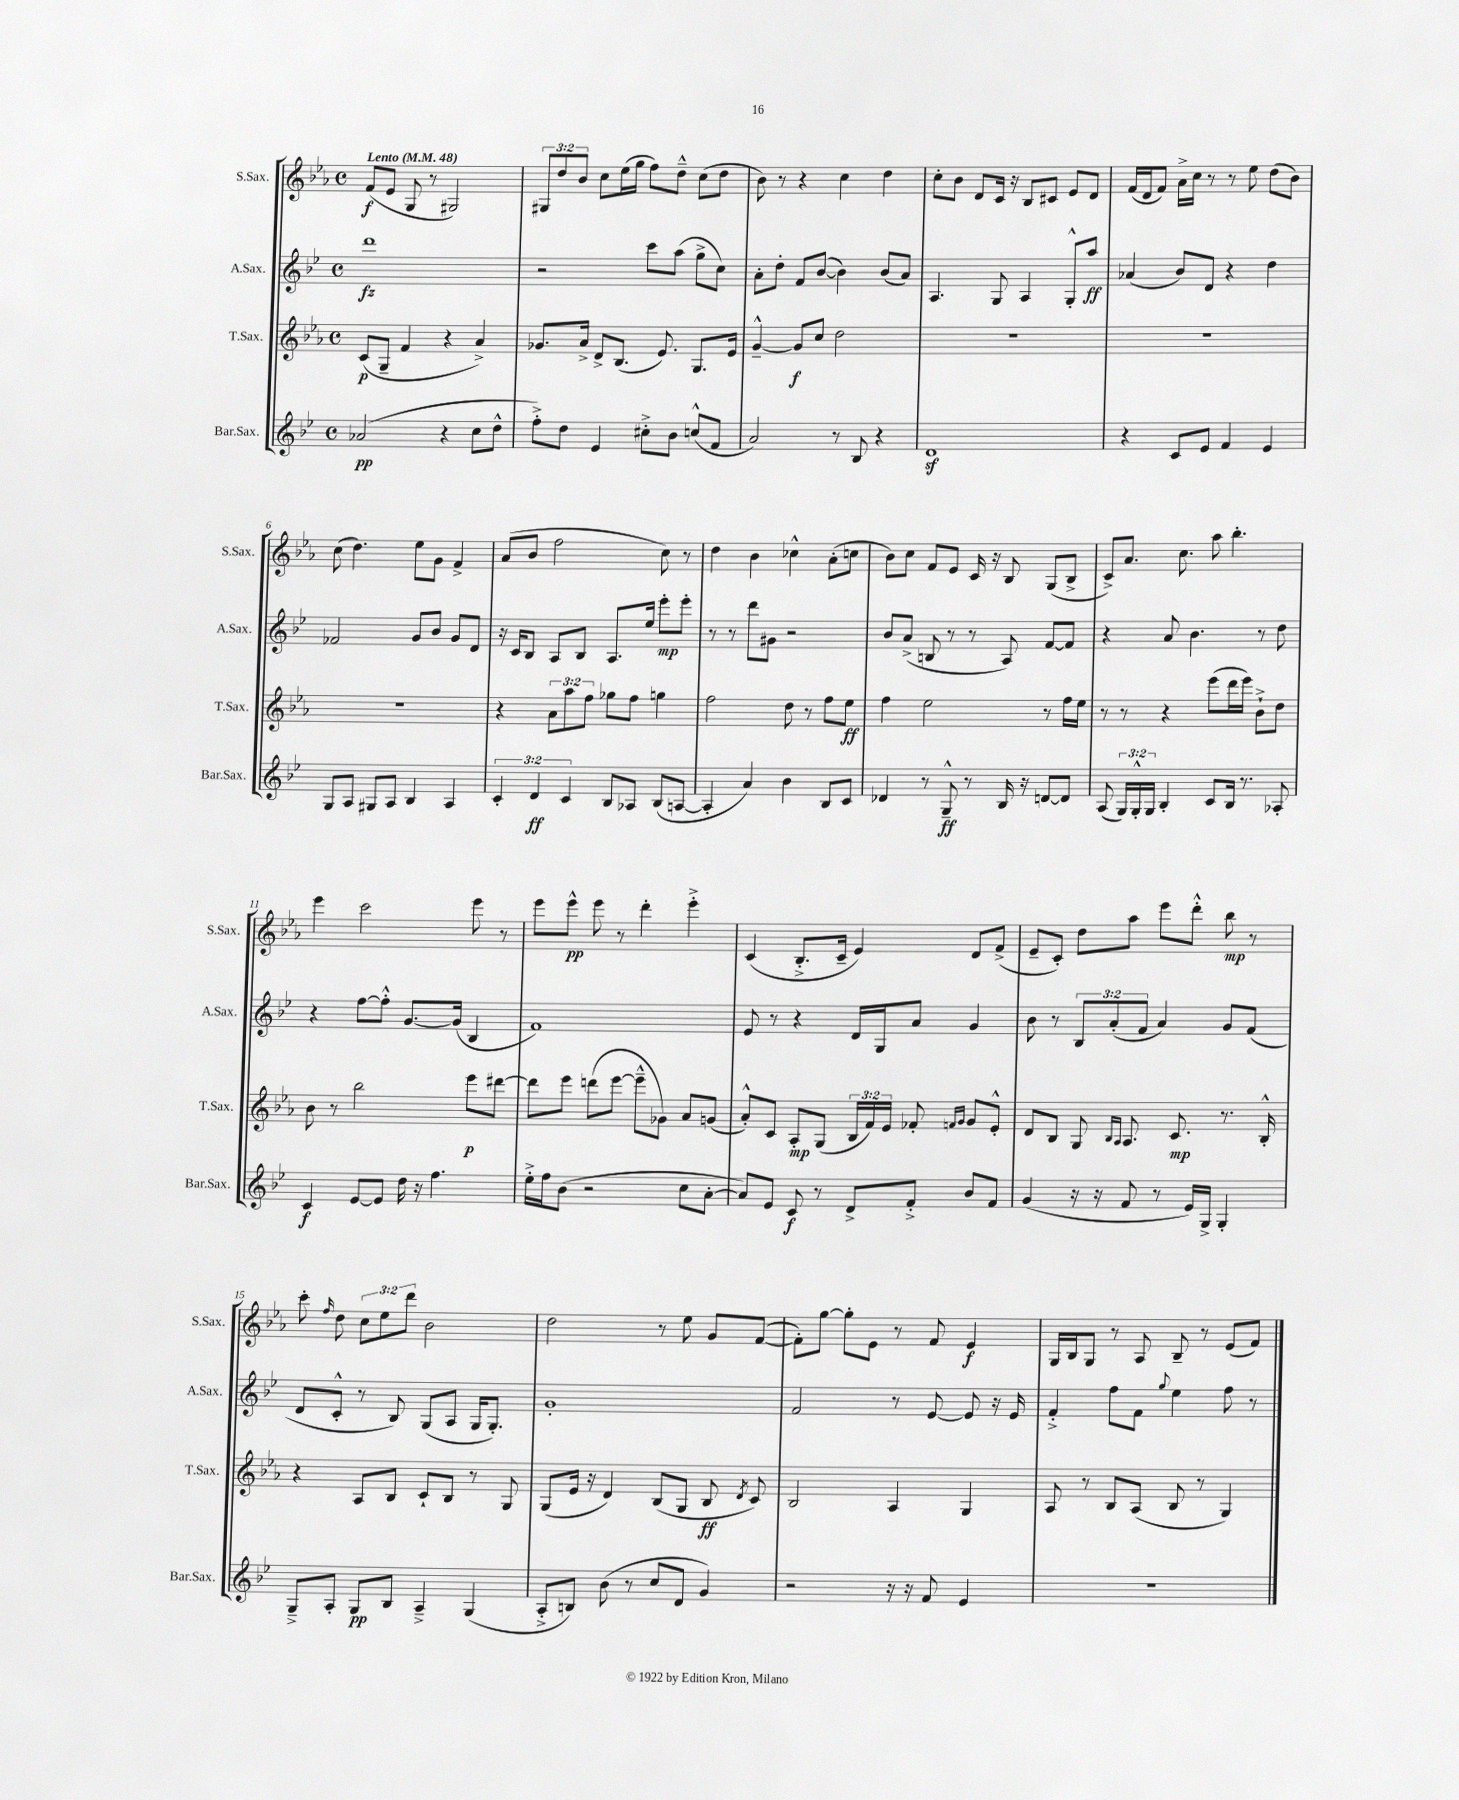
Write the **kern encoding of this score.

**kern	**kern	**kern	**kern
*staff4	*staff3	*staff2	*staff1
*clefG2	*clefG2	*clefG2	*clefG2
*k[b-e-]	*k[b-e-a-]	*k[b-e-]	*k[b-e-a-]
*M4/4	*M4/4	*M4/4	*M4/4
*met(c)	*met(c)	*met(c)	*met(c)
*MM48	*MM48	*MM48	*MM48
(2a-	(8c	1ddd	(8f
.	8G~	.	8e-
.	4f	.	8G
.	.	.	8r
4r	4r	.	2G#)
8cc	4a-^)	.	.
8dd^^	.	.	.
=	=	=	=
8ff'^)	8.g-	2r	12G#
.	.	.	12dd
8dd	.	.	.
.	.	.	12b-
.	16a-^	.	.
4e-	8d^	.	8cc
.	(8.B-	.	(16ee-
.	.	.	16gg
8cc#'^	.	8ccc	8ff)
.	8.e-)	.	.
8b-	.	(8aa	8dd~^^
(8cc^^	8.G	8gg^	(8cc
8f	.	8cc)	8dd
.	16e-	.	.
=	=	=	=
2a)	[4g~^^	8a'	8b-)
.	.	8dd'	8r
.	8g]	8f	4r
.	8cc	([8b-	.
8r	2dd	4b-])	4cc
8B-	.	.	.
4r	.	(8b-	4dd
.	.	8a)	.
=	=	=	=
1d	1r	4.A	8cc'
.	.	.	8b-
.	.	.	8d
.	.	8G	16c
.	.	.	16r
.	.	4A	8B-
.	.	.	8c#
.	.	8G'^^	8e-
.	.	8aa	8d
=	=	=	=
4r	1r	(4a-	(16f
.	.	.	16d
.	.	.	8f)
8c	.	8b-)	16a-^
.	.	.	16cc
8e-	.	8d	8r
4f	.	4r	8r
.	.	.	8ee-
4e-	.	4dd	(8dd
.	.	.	8b-)
=	=	=	=
8G	1r	2f-	(8cc
8A	.	.	4.dd)
8G#	.	.	.
8A	.	.	.
4B-	.	8g	8ee-
.	.	8b-	8g
4A	.	8g	4f^
.	.	8d	.
=	=	=	=
6c'	4r	16r	(8a-
.	.	16c	.
.	.	8B-	8b-
6d	.	.	.
.	12a-	8A	2ff
6c	12aa-	.	.
.	.	8B-	.
.	12ff	.	.
8B-	8gg-	8.A	.
8A-	8ff	.	.
.	.	16ee-	.
(8B-	4gg	8eee-'	8cc)
[8A	.	8eee-'	8r
=	=	=	=
4A']	2ff	8r	4dd
.	.	8r	.
4a)	.	8ddd	4b-
.	.	8g#	.
4b-	8dd	2r	4cc-^^
.	8r	.	.
8B-	8ff	.	(8a-'
8c	8ee-	.	8cc
=	=	=	=
4d-	4ff	8b-	8b-)
.	.	(8a^	8cc
8r	2ee-	8B	8f
8G~^^	.	8r	8e-
8r	.	8r	16c
.	.	.	16r
16B-	.	8A)	8B-
16r	.	.	.
[8d	8r	[8f	(8G
8d]	16ff	8f]	8B-^
.	16ee-	.	.
=	=	=	=
(8A	8r	4r	8c^)
24G)	8r	.	8.a-
24G'^^	.	.	.
24G	.	.	.
4B-'	4r	8a	.
.	.	.	8.cc
.	.	4.b-	.
8c	(8eee-	.	8aa-
16B-	16ddd	.	4.bb-'
8.r	16eee-)	.	.
.	8b-`^	8r	.
8A-'	8dd	8dd	.
=	=	=	=
4c	8b-	4r	4eee-
.	8r	.	.
[8e-	2bb-	[8ff	2ccc
8e-]	.	8ff'^^]	.
16dd	.	[8.g	.
16r	.	.	.
4.ff	.	.	.
.	.	(16g]	.
.	8eee-	4B-	8eee-
.	[8ddd#	.	8r
=	=	=	=
16ee-'^	8ddd#]	1f)	8eee-
16ff	.	.	.
(8b-	8eee-	.	8eee-^^
2r	(8ddd	.	8eee-
.	[8eee-	.	8r
.	8eee-~^^]	.	4ddd'
.	8g-)	.	.
8cc	8a-	.	4eee-'^
[8a'	(8g	.	.
=	=	=	=
8a])	8a-'^^)	8e-	(4c
8e-	8c	8r	.
8c	8A-'	4r	8.B-'^
8r	(8G	.	.
.	.	.	16c~
8d^	24B-	16d	4e-)
.	24f)	.	.
.	.	16G	.
.	24e-	.	.
8f'^	8f-'	8a	.
.	16qqf	.	.
.	16qqg	.	.
8b-	8g	4g	8d
8f	8e-'^^	.	(8f^
=	=	=	=
(4g	8d	8b-	8e-~
.	8B-	8r	8c')
16r	8G	12B-	8dd
16r	.	.	.
.	.	(12a'	.
.	16qqB-	.	.
.	16qqA-	.	.
8f	8.A-	.	8aa-
.	.	12f	.
8r	.	4a)	8eee-
.	8.c	.	.
16e-)	.	.	8ddd'^^
16G^	.	.	.
4G'	8.r	8g	8bb-
.	.	(8f	8r
.	16B-'^^	.	.
=	=	=	=
8G~^	4r	8d	8ccc'
.	.	.	16qqff
8A'	.	8c'^^	8dd
8G	8A-	8r	12cc
.	.	.	12ee-
8B-	8B-	8B-)	.
.	.	.	12ddd
4A~^	8c`	(8G	2b-
.	8B-	8A	.
(4G	8r	16G	.
.	.	8.G')	.
.	8G	.	.
=	=	=	=
8A'^	(8G	1g'	2dd
8B)	16e-	.	.
.	16r	.	.
(8b-	4d)	.	.
8r	.	.	.
8cc	(8B-	.	8r
8d	8G	.	8ee-
4g)	8B-	.	8g
.	8qd	.	.
.	8c)	.	([8f
=	=	=	=
2r	2B-	2f	8f'])
.	.	.	[8gg
.	.	.	8gg']
.	.	.	8e-
16r	4A-	8r	8r
16r	.	.	.
8f	.	[8e-	8f
4e-	4G	8e-]	4e-
.	.	16r	.
.	.	16e-	.
=	=	=	=
1r	8A-	4f'^	16G
.	.	.	16B-
.	8r	.	8G
.	8B-	8ff	8r
.	(8A-	8f	8A-
.	.	8qqgg	.
.	8B-	4ee-	8B-~
.	8r	.	8r
.	4G)	8ff	(8e-
.	.	8r	8f)
==	==	==	==
*-	*-	*-	*-
